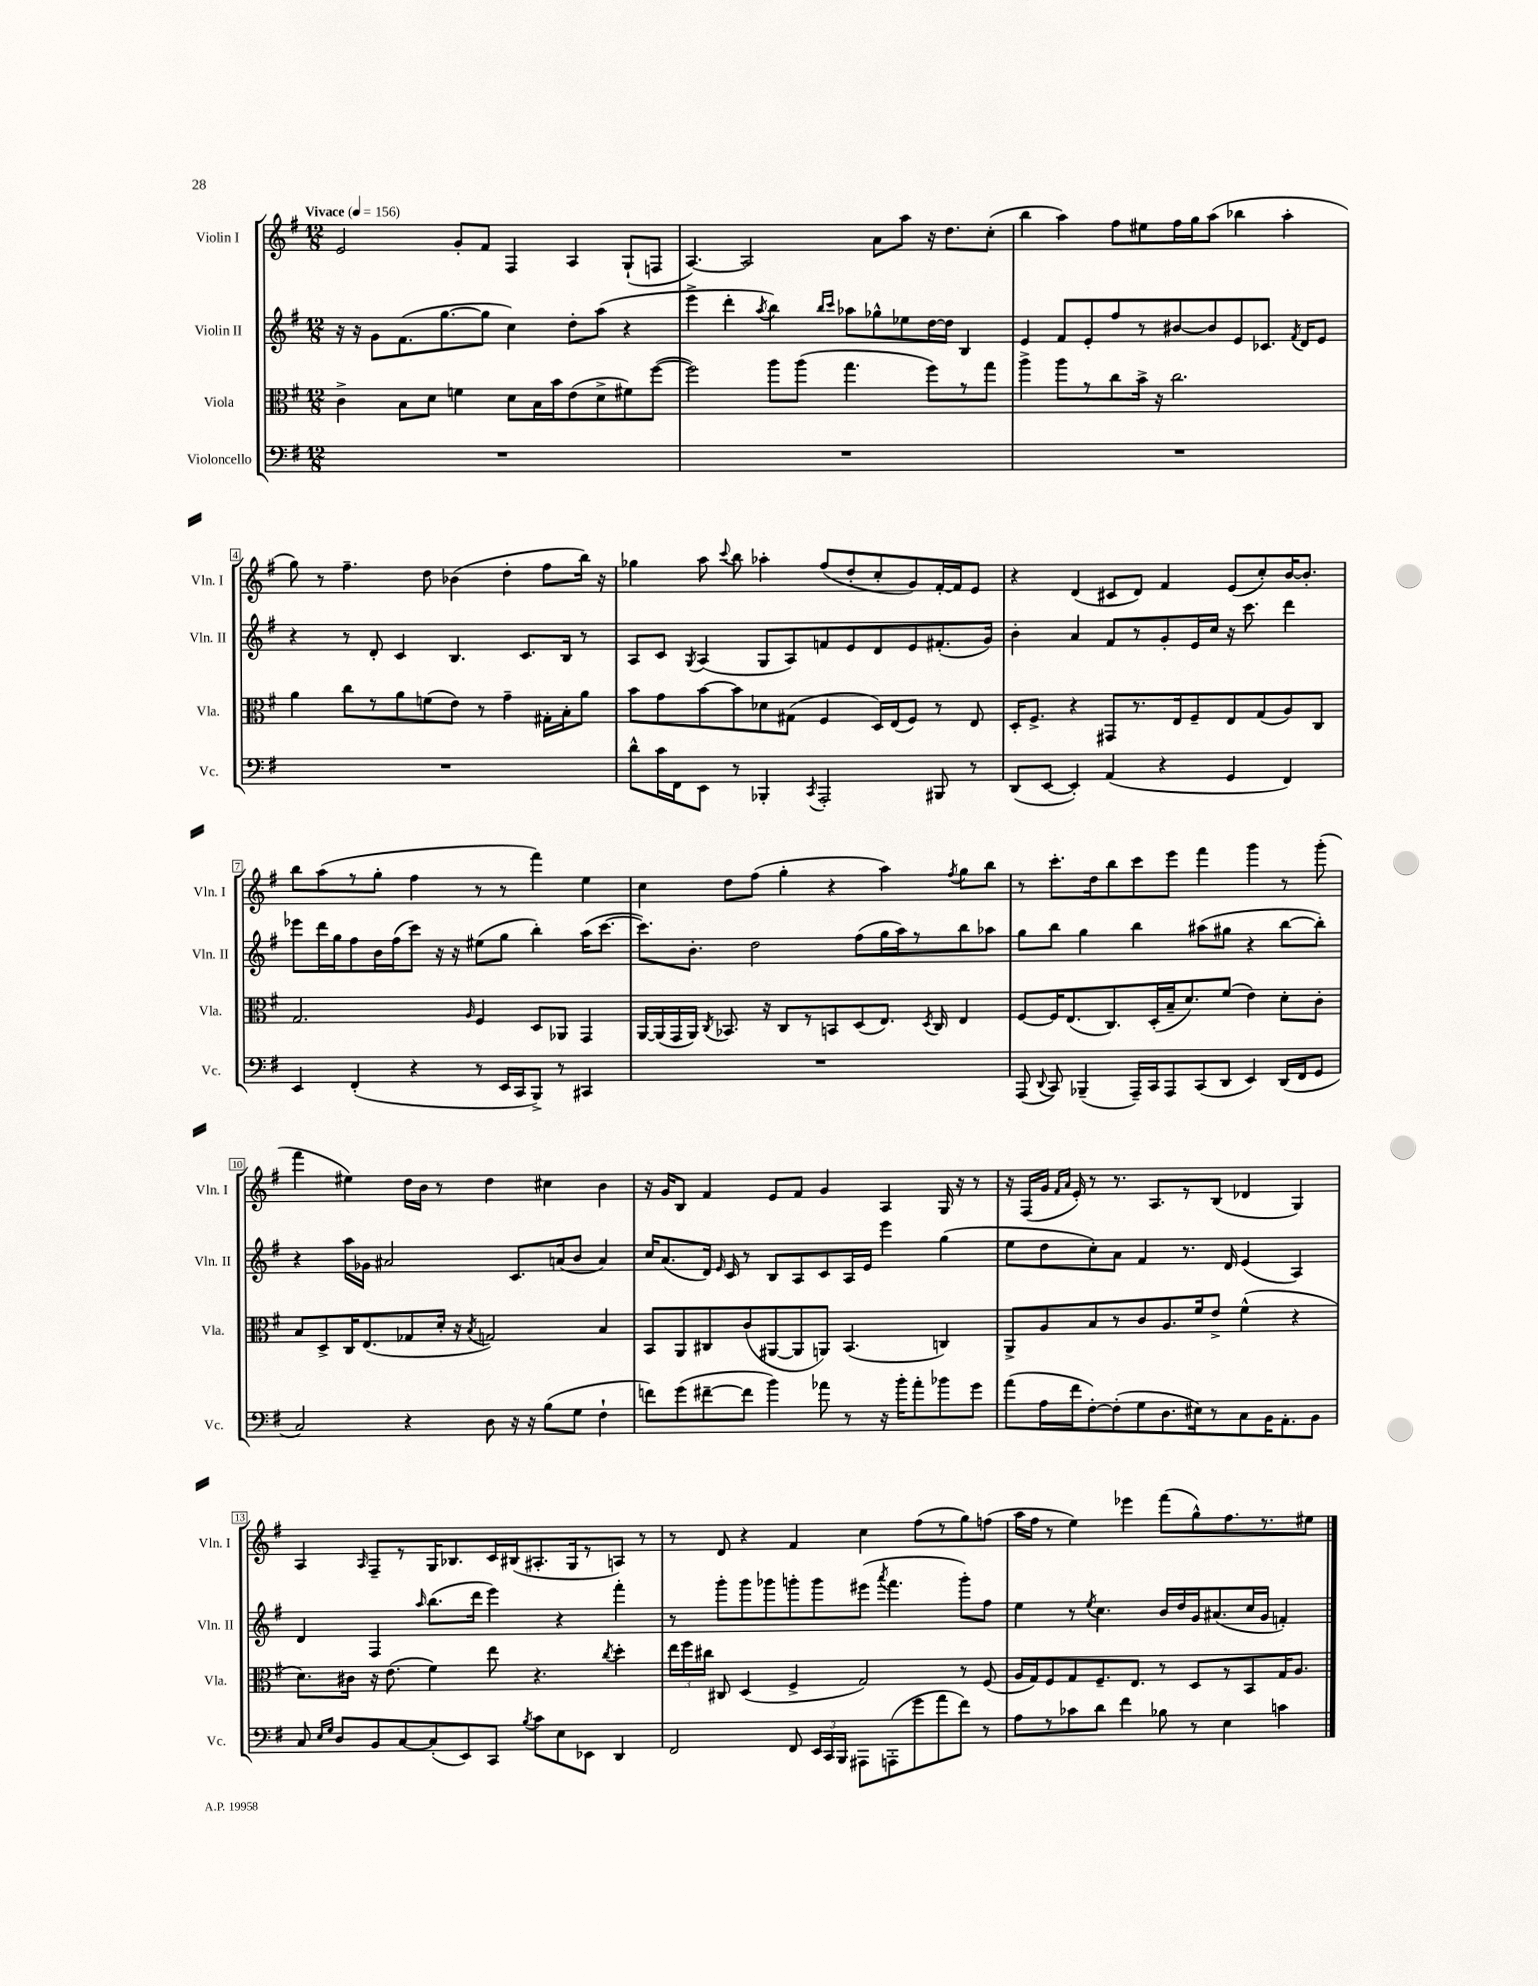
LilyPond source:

<<
\new StaffGroup <<
\new Staff = "s0" \with { instrumentName = "Violin I" shortInstrumentName = "Vln. I" } {
    \clef treble \key g \major \numericTimeSignature \time 12/8 \tempo "Vivace" 4 = 156
    \autoBeamOff e'2 g'8[-. fis'8] fis4 a4 g8[-!( f8] |
    a4.~) a2 a'8[ a''8] r16 d''8.[ c''8]-.( |
    b''4 a''4) fis''8[ eis''8 fis''16 g''16 a''8]( bes''4 a''4-. |
    g''8) r8 fis''4.-- d''8 bes'4( d''4-. fis''8[ b''16]) r16 |
    ges''4 a''8 \appoggiatura { c'''8 } b''8 aes''4-. fis''8[( d''8-. c''8-. g'8) fis'16~-. fis'16 e'8] |
    r4 d'4( cis'8[ d'8]) fis'4 e'8[( c''8-.) b'16~ b'8.]-. |
    b''8[ a''8( r8 g''8]-. fis''4 r8 r8 fis'''4) e''4 |
    c''4 d''8[ fis''8]( g''4-. r4 a''4) \acciaccatura { fis''8 } g''8[ b''8] |
    r8 c'''8.[-. d''16 b''8 c'''8 e'''8] fis'''4 g'''4 r8 g'''8-.( |
    fis'''4 eis''4) d''16[ b'16] r8 d''4 cis''4 b'4 |
    r16 g'16[ b8] fis'4 e'8[ fis'8] g'4 a4 g16 r16 r8 |
    r16 fis16[( g'16] \grace { fis'16[ a'16] } e'16-.) r8 r8. a8.[ r8 b8]( des'4 g4) |
    a4 \grace { a16 } fis8[-- r8 g16 bes8. c'16 bis16( ais8.-. g16 r8 a8]) r8 |
    r8 d'8 r4 fis'4 c''4 fis''8[( r8 g''8) f''8]( |
    a''16[ fis''16] r8 e''4) ees'''4 fis'''8[( g''8-^) fis''8. r8. eis''8] \bar "|." |
}
\new Staff = "s1" \with { instrumentName = "Violin II" shortInstrumentName = "Vln. II" } {
    \clef treble \key g \major \numericTimeSignature \time 12/8
    \autoBeamOff r16 r16 g'8[ fis'8.( g''8.~ g''8] c''4) d''8[-. a''8]( r4 |
    e'''4-> d'''4-. \acciaccatura { a''8 } b''4) \grace { b''16[ c'''16] } aes''8[ ges''8-^ ees''8 d''16~ d''16] b4 |
    e'4 fis'8[ e'8-. fis''8 r8 bis'8~ bis'8 e'8 ces'8.] \acciaccatura { fis'8 } d'16[ e'8] |
    r4 r8 d'8-. c'4 b4. c'8.[ b16] r8 |
    a8[ c'8] \acciaccatura { g8 } a4( g8[ a8) f'8 e'8 d'8 e'8 fis'8.-.( g'16]) |
    b'4-. a'4 fis'8[ r8 g'8-. e'16 c''16] r16 c'''8. d'''4 |
    ees'''8[ d'''16 g''16 fis''8 b'16 fis''16( c'''8]) r16 r16 eis''8[( g''8] b''4-.) a''16[( c'''8.]~ |
    c'''8.[) b'8.]-. d''2 fis''8[( g''16 a''16) r8 b''8 aes''8] |
    g''8[ b''8] g''4 b''4 ais''8[( gis''8] r4 b''8[~ b''8]-.) |
    r4 a''16[ ges'16] ais'2 c'8.[ a'16( b'8] a'4) |
    c''16[ a'8.( d'16]) \grace { e'16 } c'16 r8 b8[ a8 c'8 a16 e'16] e'''4 g''4( |
    e''8[ d''8 c''8-.) a'8] fis'4 r8. d'16 e'4( a4) |
    d'4 fis4 \grace { a''16 } b''8.[( d'''16] e'''4) r4 fis'''4-. |
    r8 g'''8[-. g'''8 ges'''8 g'''8-. g'''8 eis'''8]( \acciaccatura { a'''8 } fis'''4. g'''8[-.) fis''8] |
    e''4 r8 \acciaccatura { e''8 } c''4. b'16[ d''16 g'16 ais'8.( c''16 g'16] f'4-.) \bar "|." |
}
\new Staff = "s2" \with { instrumentName = "Viola" shortInstrumentName = "Vla." } {
    \clef alto \key g \major \numericTimeSignature \time 12/8
    \autoBeamOff c'4-> b8[ d'8] f'4 d'8[ b16 b'16 e'8( d'8-> fis'8) fis''8]~( |
    fis''2) a''8[ a''8]( g''4. fis''8[) r8 g''8] |
    a''4-> a''8[ r8 c''8 b'16]-> r16 c''2. |
    a'4 c''8[ r8 a'8 f'8( e'8]) r8 g'4-- gis16[-. b16-. a'8] |
    b'8[ g'8 b'8~ b'8 des'8 gis8]( fis4 d16[) e16( fis8]) r8 e8 |
    d16[-. fis8.]-> r4 gis,8[ r8. e16 fis8-- e8 g8( a8) c8] |
    g2. \grace { a16 } fis4 d8[ aes,8] g,4 |
    a,16[~ a,16( g,16 a,16]) \acciaccatura { c8 } bes,8. r16 c8[ r8 b,8 d8( e8.]) \acciaccatura { d8 } c16 e4 |
    fis8[~ fis16 e8.( c8.) d16-.( b16-- d'8.) fis'8]( e'4) d'8[-. c'8]-. |
    b8[ d8-> c16 e8.( ges8 d'16]-. r16 \acciaccatura { b8 } g2) b4 |
    b,8[ a,8 cis8 c'8( ais,8~ ais,8 a,8]) b,4.( c4) |
    a,8[-> a8 b8 r8 c'8 a8. fis'16 e'8]-> fis'4-^( r4 |
    d'8.[) cis'16] r16 e'8.( fis'4) e''8 r4. \acciaccatura { c''8 } d''4-. |
    \tuplet 3/2 { e''16[ fis''16 cis''16] } cis8 d4( fis4-> g2) r8 fis8( |
    a16[ g16) fis8 g8 fis8.-- e8.] r8 d8[ r8 b,8 g16 a8.] \bar "|." |
}
\new Staff = "s3" \with { instrumentName = "Violoncello" shortInstrumentName = "Vc." } {
    \clef bass \key g \major \numericTimeSignature \time 12/8
    \autoBeamOff R1. |
    R1. |
    R1. |
    R1. |
    d'8[-^ c'16 fis,16 e,8] r8 bes,,4-. \acciaccatura { c,8 } a,,2-. bis,,8 r8 |
    d,8[( e,8]~ e,4-.) a,4( r4 g,4 fis,4) |
    e,4 fis,4-.( r4 r8 e,16[ c,16 b,,8]->) r8 cis,4 |
    R1. |
    a,,8( \appoggiatura { d,8 } c,8) bes,,4--( a,,16[--) c,16 a,,8 c,8( d,8] e,4) d,16[( fis,16 g,8] |
    c2) r4 d8 r16 r16 b8[( g8] fis4-! |
    f'8[) g'8( fis'8~-- fis'8] b'4) aes'8 r8 r16 b'16[-. aes'8-. bes'8 g'8] |
    a'8[( a16 fis'16 fis8~-.) fis8-.( g8 d8. eis16) r8 c8 b,16 a,8.-. b,8] |
    c8 \grace { e16[ g16] } d8[ b,8 c8~ c8-.( e,8) c,8] \acciaccatura { b8 } c'8[ e8 ees,8] d,4 |
    fis,2 fis,8 \tuplet 3/2 { e,16[ c,16 b,,16] } ais,,8[ a,,8-.( g'8 a'8 fis'8]) r8 |
    a8[ r8 ces'8 d'8] fis'4 bes8 r8 e4 c'4 \bar "|." |
}
>>
>>
\layout { \context { \Score \override BarNumber.stencil = #(make-stencil-boxer 0.1 0.3 ly:text-interface::print) } }
